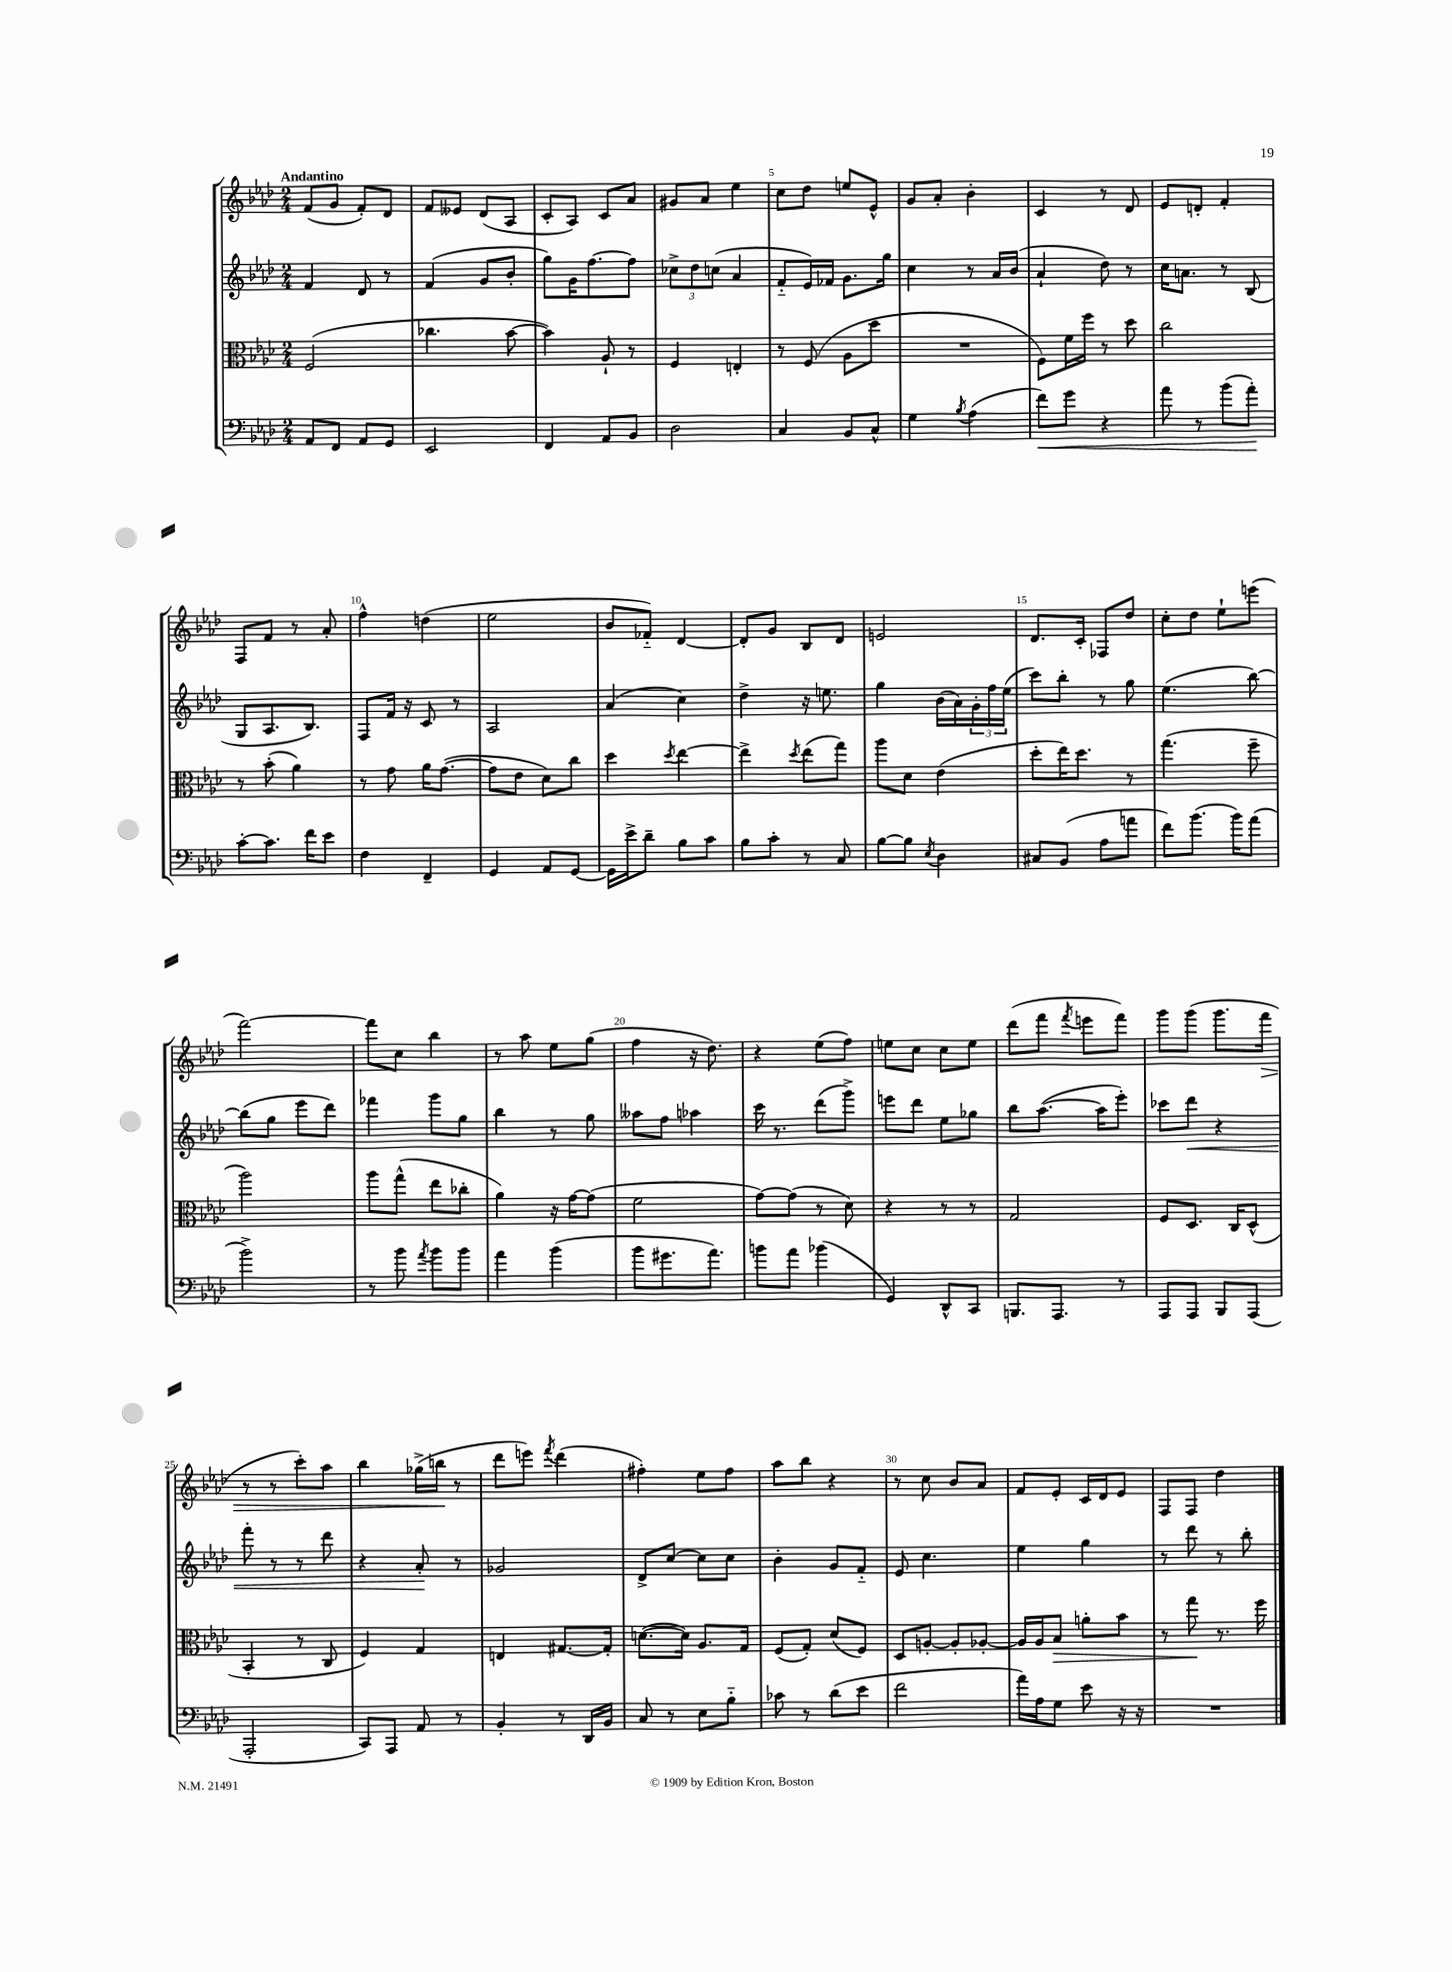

**kern	**kern	**kern	**kern
*staff4	*staff3	*staff2	*staff1
*clefF4	*clefC3	*clefG2	*clefG2
*k[b-e-a-d-]	*k[b-e-a-d-]	*k[b-e-a-d-]	*k[b-e-a-d-]
*M2/4	*M2/4	*M2/4	*M2/4
8AA-	(2F	4f	(8f
8FF	.	.	8g
8AA-	.	8d-	8f')
8GG	.	8r	8d-
=	=	=	=
2EE-	4.cc-	(4f	8f
.	.	.	8e--
.	.	8g	(8d-
.	[8b-	8b-'	8A-
=	=	=	=
4FF	4b-])	8gg)	8c'
.	.	16g	8A-)
.	.	[8.ff	.
8AA-	8A-`	.	8c
8BB-	8r	8ff]	8a-
=	=	=	=
2D-	4F	12cc-^	8g#
.	.	12dd-	.
.	.	.	8a-
.	.	(12cc	.
.	4E'	4a-	4ee-
=	=	=	=
4C	8r	8f'~	8cc
.	(8F	16e-)	8dd-
.	.	16f-	.
8BB-	8A-	8.g	8ee
8C^^	8dd-	.	8e-^^
.	.	16gg	.
=	=	=	=
4G	2r	4cc	8g
.	.	.	8a-'
8qB-	.	.	.
(4A-	.	8r	4b-'
.	.	16a-	.
.	.	(16b-	.
=	=	=	=
8f)	8F)	4a-`	4c
8g	16f	.	.
.	16ff	.	.
4r	8r	8dd-)	8r
.	8dd-	8r	8d-
=	=	=	=
8a-	2cc	16cc	8e-
.	.	8.a	.
8r	.	.	8d'
(8b-	.	8r	4f'
8a-')	.	(8B-	.
=	=	=	=
[8c'	8r	8G	8F
8.c]	(8b-'	8.A-	8f
.	4a-)	.	8r
16f	.	8.B-)	.
8e-	.	.	8a-'
=	=	=	=
4F	8r	8F	4ff^^
.	8g	16f	.
.	.	16r	.
4FF~	16a-	8c	(4dd
.	([8.g	.	.
.	.	8r	.
=	=	=	=
4GG	8g]	2A-	2ee-
.	8e-	.	.
8AA-	8d-)	.	.
[8GG	8cc	.	.
=	=	=	=
16GG]	4dd-	(4a-	8b-
16e-^	.	.	.
8d-~	.	.	8f-'~)
.	8qdd-	.	.
8B-	[4ee-	4cc)	[4d-
8c	.	.	.
=	=	=	=
8B-	4ee-^]	4dd-^	8d-']
8c'	.	.	8g
.	8qdd-	.	.
8r	(8ee-	16r	8B-
.	.	8.ee	.
8C	8gg)	.	8d-
=	=	=	=
[8B-	8aa-	4gg	2e
8B-]	8d-	.	.
8qE-	.	.	.
4D-	(4e-	(16b-	.
.	.	16a-)	.
.	.	24g'	.
.	.	24ff	.
.	.	(24ee-	.
=	=	=	=
8C#	8dd-'	8ccc)	8.d-
(8BB-	16ee-)	8bb-'	.
.	8.dd-	.	16c'
8A-	.	8r	8F-
8a	8r	8gg	8dd-
=	=	=	=
8f)	(4.gg	(4.ee-	8cc'
(8.b-	.	.	8dd-
.	.	.	8ee-`
16b-)	.	.	.
(8a-	8ff~	[8bb-)	(8eee
=	=	=	=
2b-^)	2aa-)	(8bb-]	[2fff)
.	.	8gg	.
.	.	8eee-	.
.	.	8ddd-)	.
=	=	=	=
8r	8aa-	4fff-	8fff]
8b-	(8gg^^	.	8cc
8qa-	.	.	.
8b-	8ee-	8ggg	4bb-
8b-	8cc-'	8gg	.
=	=	=	=
4a-	4a-)	4bb-	8r
.	.	.	8aa-
(4b-	16r	8r	8ee-
.	[16g	.	.
.	(8g]	8gg	(8gg
=	=	=	=
8b-	2f	8aa--	4ff
8.g#	.	8ff	.
.	.	4aa-	16r
8.a-)	.	.	8.dd-)
=	=	=	=
8b	[8g)	16ccc	4r
.	.	8.r	.
8a-	(8g]	.	.
(4b-	8r	(8ddd-	(8ee-
.	8d-)	8ggg^)	8ff)
=	=	=	=
4GG)	4r	8eee	8ee
.	.	8ddd-	8cc
8DD-^^	8r	8ee-	8cc
8CC	8r	8gg-	8ee
=	=	=	=
8.BBB	2G	8bb-	(8ddd-
.	.	([8.aa-	8fff
8.AAA-	.	.	.
.	.	.	8qfff
.	.	.	8eee
.	.	16aa-]	.
8r	.	8eee-')	8fff)
=	=	=	=
8AAA-	8F	8ccc-	8ggg
8AAA-	8.D-	8ddd-	(8ggg
8BBB-	.	4r	8.ggg
.	16C	.	.
(8AAA-	(8D-^^	.	.
.	.	.	16fff
=	=	=	=
2AAA-'	4BB-'	8fff'	8r
.	.	8r	8r
.	8r	8r	8ccc')
.	8C	8ddd-	8aa-
=	=	=	=
8CC)	4F)	4r	4bb-
8AAA-	.	.	.
8AA-	4G	8a-'	(16gg-^
.	.	.	16bb
8r	.	8r	8r
=	=	=	=
4BB-'	4E	2g-	8ddd-
.	.	.	8eee)
.	.	.	8qfff
8r	[8.G#	.	(4ddd-
16DD-	.	.	.
16BB-	16G#']	.	.
=	=	=	=
8C	([8.d	8d-^	4ff#')
8r	.	[8cc	.
.	16d])	.	.
8E-	8.A-	8cc]	8ee-
8B-'~	.	8cc	8ff#
.	16G	.	.
=	=	=	=
8c-	(8F	4b-'	8aa-
8r	8G')	.	8bb-
(8d-	(8d-	8g	4r
8e-	8F)	8f'~	.
=	=	=	=
2f	8D-	8e-	8r
.	[8A'	4.cc	8cc
.	8A']	.	8b-
.	[8A-'	.	8a-
=	=	=	=
16a-)	16A-]	4ee-	8f
16A-	16A-	.	.
8G	8B-	.	8e-'
8e-	8a'	4gg	16c
.	.	.	16d-
16r	8b-	.	8e-
16r	.	.	.
=	=	=	=
2r	8r	8r	8F
.	8gg	8ddd-	8F
.	8.r	8r	4dd-
.	.	8bb-'	.
.	16ff	.	.
==	==	==	==
*-	*-	*-	*-
